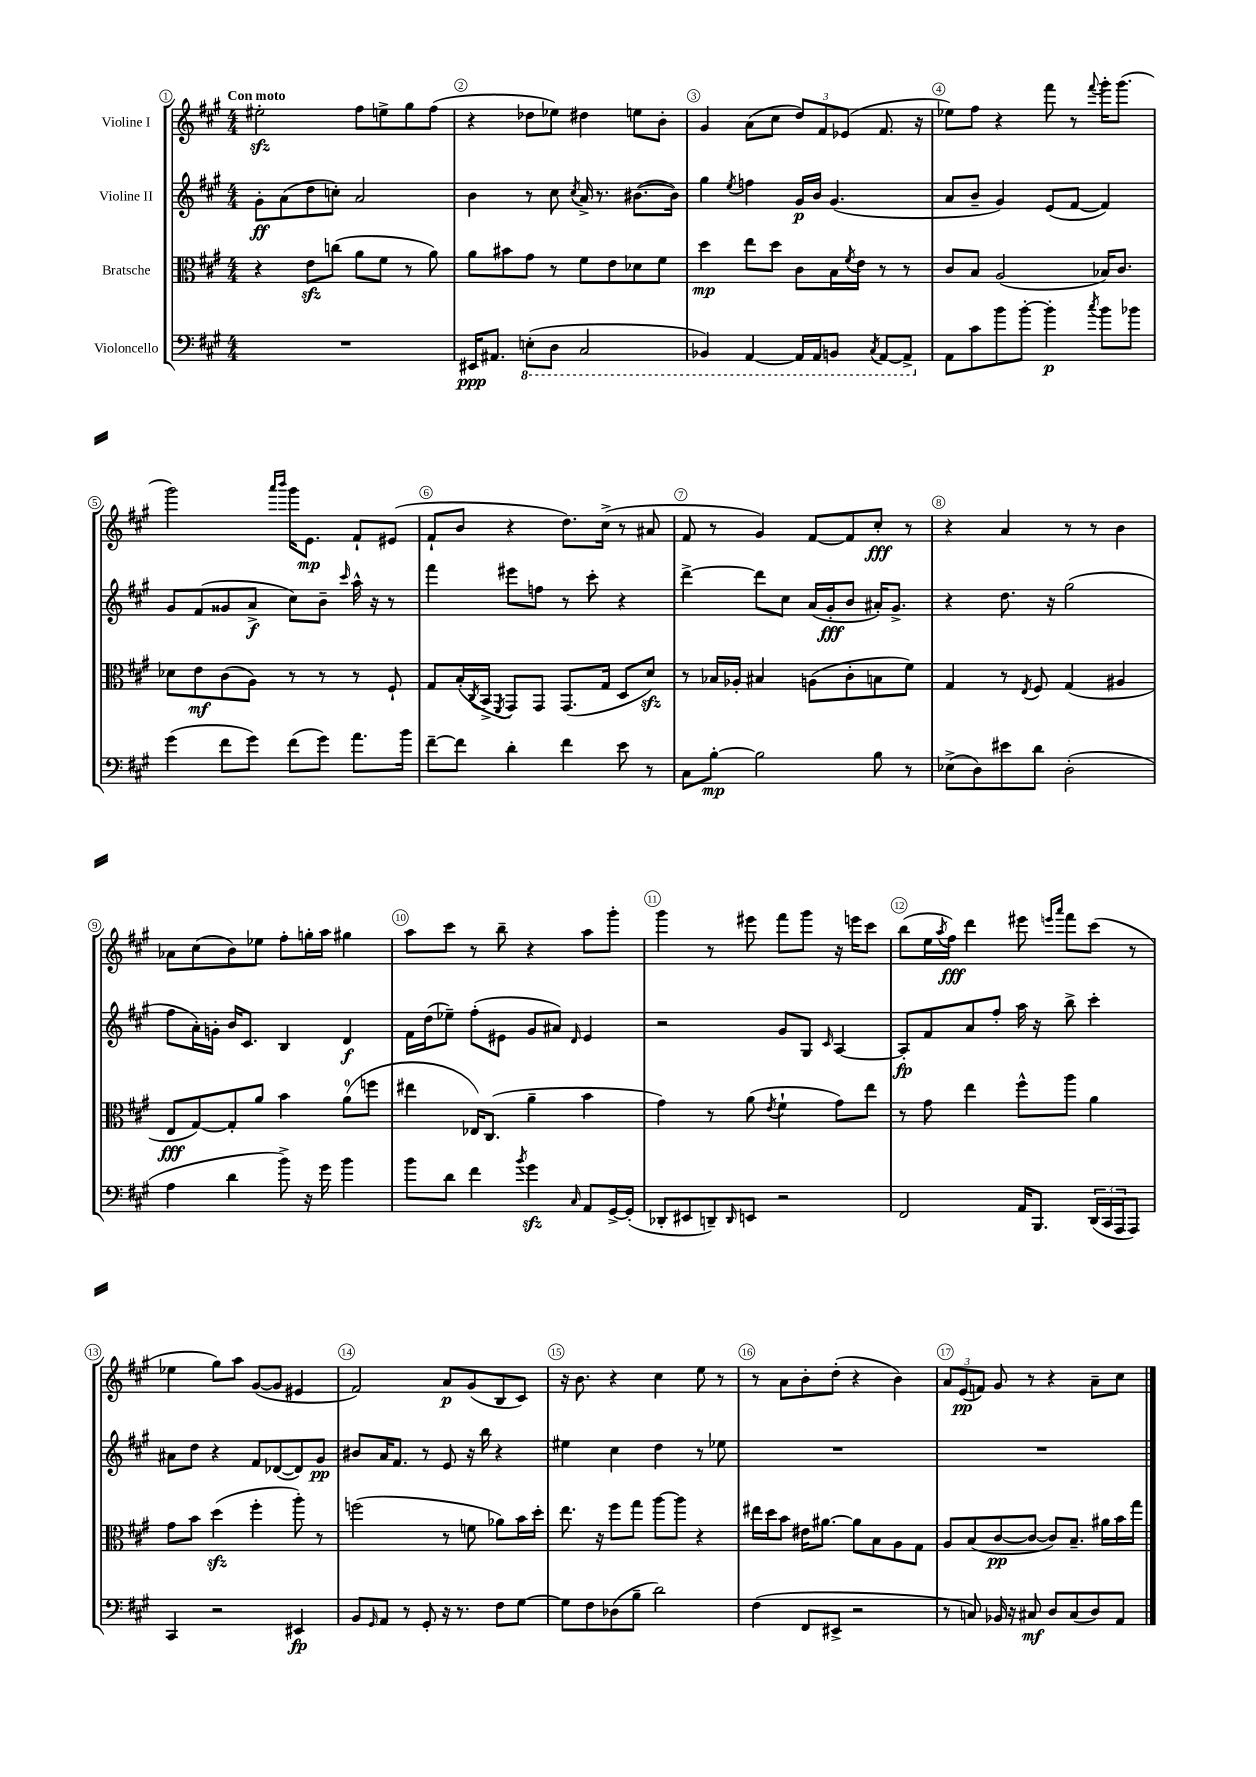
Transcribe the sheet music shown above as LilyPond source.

<<
\new StaffGroup <<
\new Staff = "s0" \with { instrumentName = "Violine I" } {
    \clef treble \key a \major \numericTimeSignature \time 4/4 \tempo "Con moto"
    eis''2-.\sfz fis''8 e''8-> gis''8 fis''8( |
    r4 des''8 ees''8) dis''4 e''8 b'8-. |
    gis'4 a'8( cis''8 \tuplet 3/2 { d''8) fis'8 ees'8( } fis'8. r16 |
    ees''8) fis''8 r4 fis'''8 r8 \appoggiatura { fis'''8 } gis'''16-. gis'''8.( |
    gis'''2) \grace { a'''16 b'''16 } gis'''16 e'8.\mp fis'8-! eis'8( |
    fis'8-! b'8 r4 d''8.) cis''16->( r8 ais'8 |
    fis'8 r8 gis'4) fis'8~ fis'8 cis''8-.\fff r8 |
    r4 a'4 r8 r8 b'4 |
    aes'8 cis''8( b'8) ees''8 fis''8-. g''16-. a''16 gis''4 |
    a''8 cis'''8 r8 b''8-- r4 a''8 gis'''8-. |
    gis'''4 r8 eis'''8 fis'''8 gis'''8 r16 e'''16 cis'''8 |
    b''8( e''16 \acciaccatura { a''8 } fis''16\fff) d'''4 eis'''8 \grace { e'''16 a'''16 } fis'''8 cis'''8( r8 |
    ees''4 gis''8) a''8 gis'8~( gis'8 eis'4 |
    fis'2) a'8\p gis'8( b8 cis'8) |
    r16 b'8. r4 cis''4 e''8 r8 |
    r8 a'8 b'8-. d''8-.( r4 b'4) |
    \tuplet 3/2 { a'8 e'8\pp( f'8) } gis'8 r8 r4 a'8-- cis''8 \bar "|." |
}
\new Staff = "s1" \with { instrumentName = "Violine II" } {
    \clef treble \key a \major \numericTimeSignature \time 4/4
    gis'8-.\ff a'8( d''8 c''8-.) a'2 |
    b'4 r8 cis''8 \acciaccatura { cis''8 } a'16-> r8. bis'8.~( bis'16) |
    gis''4 \acciaccatura { e''8 } f''4 gis'16\p b'16 gis'4.( |
    a'8 b'8-- gis'4) e'8( fis'8~ fis'4) |
    gis'8 fis'8( gisis'8 a'8->\f cis''8) b'8-- \grace { cis'''16 } a''16-^ r16 r8 |
    fis'''4 eis'''8 f''8 r8 cis'''8-. r4 |
    d'''4~-> d'''8 cis''8 a'16( gis'16-.\fff b'8 ais'16-.) gis'8.-> |
    r4 d''8. r16 gis''2( |
    fis''8 a'16-.) g'16-. b'16 cis'8. b4 d'4\f |
    fis'16 d''16( ees''8--) fis''8-.( eis'8 gis'8 ais'8) \grace { d'16 } eis'4 |
    r2 gis'8 gis8 \grace { cis'16 } a4~ |
    a8-.\fp fis'8 a'8 fis''8-. a''16 r16 b''8-> cis'''4-. |
    ais'8 d''8 r4 fis'8 des'8~( des'8) gis'8\pp |
    bis'8 a'16 fis'8. r8 e'8 r16 b''16 r4 |
    eis''4 cis''4 d''4 r8 ees''8 |
    R1 |
    R1 \bar "|." |
}
\new Staff = "s2" \with { instrumentName = "Bratsche" } {
    \clef alto \key a \major \numericTimeSignature \time 4/4
    r4 e'8\sfz c''8( a'8 fis'8 r8 a'8) |
    a'8 bis'8 gis'8 r8 fis'8 e'8 des'8 fis'8 |
    d''4\mp e''8 d''8 cis'8 b16 \acciaccatura { fis'8 } e'16 r8 r8 |
    cis'8 b8 a2( bes16) cis'8. |
    des'8 e'8\mf cis'8( a8) r8 r8 r8 fis8-! |
    gis8 b16-.( \acciaccatura { cis8 } b,16-> \acciaccatura { fis,8 } gis,8) gis,8 gis,8.( gis16 d8 d'8\sfz) |
    r8 bes16 aes16-. bis4 a8( cis'8-. b8 fis'8) |
    gis4 r8 \acciaccatura { e8 } fis8 gis4( ais4 |
    e8\fff gis8~) gis8-. a'8 b'4 a'8-0( f''8 |
    eis''4 ees16) cis8.( a'4-- b'4 |
    gis'4) r8 a'8( \acciaccatura { e'8 } fis'4-! gis'8) e''8 |
    r8 gis'8 e''4 fis''8-^ a''8 a'4 |
    gis'8 b'8 d''4\sfz( fis''4-. a''8-.) r8 |
    f''2( r8 f'8 aes'8) b'16 d''16-. |
    e''8. r16 fis''8 gis''8 a''8~ a''8 r4 |
    eis''16 d''16 b'8 eis'16 ais'8.~ ais'8 b8 a8 gis8 |
    a8 b8( cis'8~\pp cis'8~ cis'8) b8.-- ais'16 b'16 gis''16 \bar "|." |
}
\new Staff = "s3" \with { instrumentName = "Violoncello" } {
    \clef bass \key a \major \numericTimeSignature \time 4/4
    R1 |
    eis,16\ppp ais,8. \ottava #-1 e,8-.( d,8 cis,2 |
    bes,,4) a,,4~ a,,16 a,,16 b,,8 \acciaccatura { cis,8 } a,,8~ a,,8-> \ottava #0 |
    a,8 cis'8 b'8 b'8~-. b'4-.\p \acciaccatura { cis''8 } b'8 bes'8 |
    gis'4( fis'8 gis'8) fis'8( gis'8) a'8. b'16 |
    fis'8~-- fis'8 d'4-. fis'4 e'8 r8 |
    cis8 b8~-.\mp b2 b8 r8 |
    ees8->( d8) eis'8 d'8 d2-.( |
    a4 d'4 b'8->) r16 gis'16 b'4 |
    b'8 d'8 fis'4 \acciaccatura { b'8 } gis'4\sfz \grace { cis16 } a,8 gis,16~-> gis,16-.( |
    des,8-. eis,8 d,8--) \grace { d,16 } e,8 r2 |
    fis,2 a,16 b,,8. \tuplet 3/2 { d,16( cis,16 a,,16 } a,,8) |
    cis,4 r2 eis,4\fp |
    b,8 \grace { gis,16 } a,8 r8 gis,8-. r16 r8. fis8 gis8~ |
    gis8 fis8 des8( b8-- d'2) |
    fis4( fis,8 eis,8-> r2 |
    r8 c8) bes,16 r16 cis8\mf d8 cis8( d8) a,8 \bar "|." |
}
>>
>>
\layout { \context { \Score \override BarNumber.break-visibility = ##(#f #t #t) barNumberVisibility = #all-bar-numbers-visible \override BarNumber.stencil = #(make-stencil-circler 0.1 0.3 ly:text-interface::print) } }
